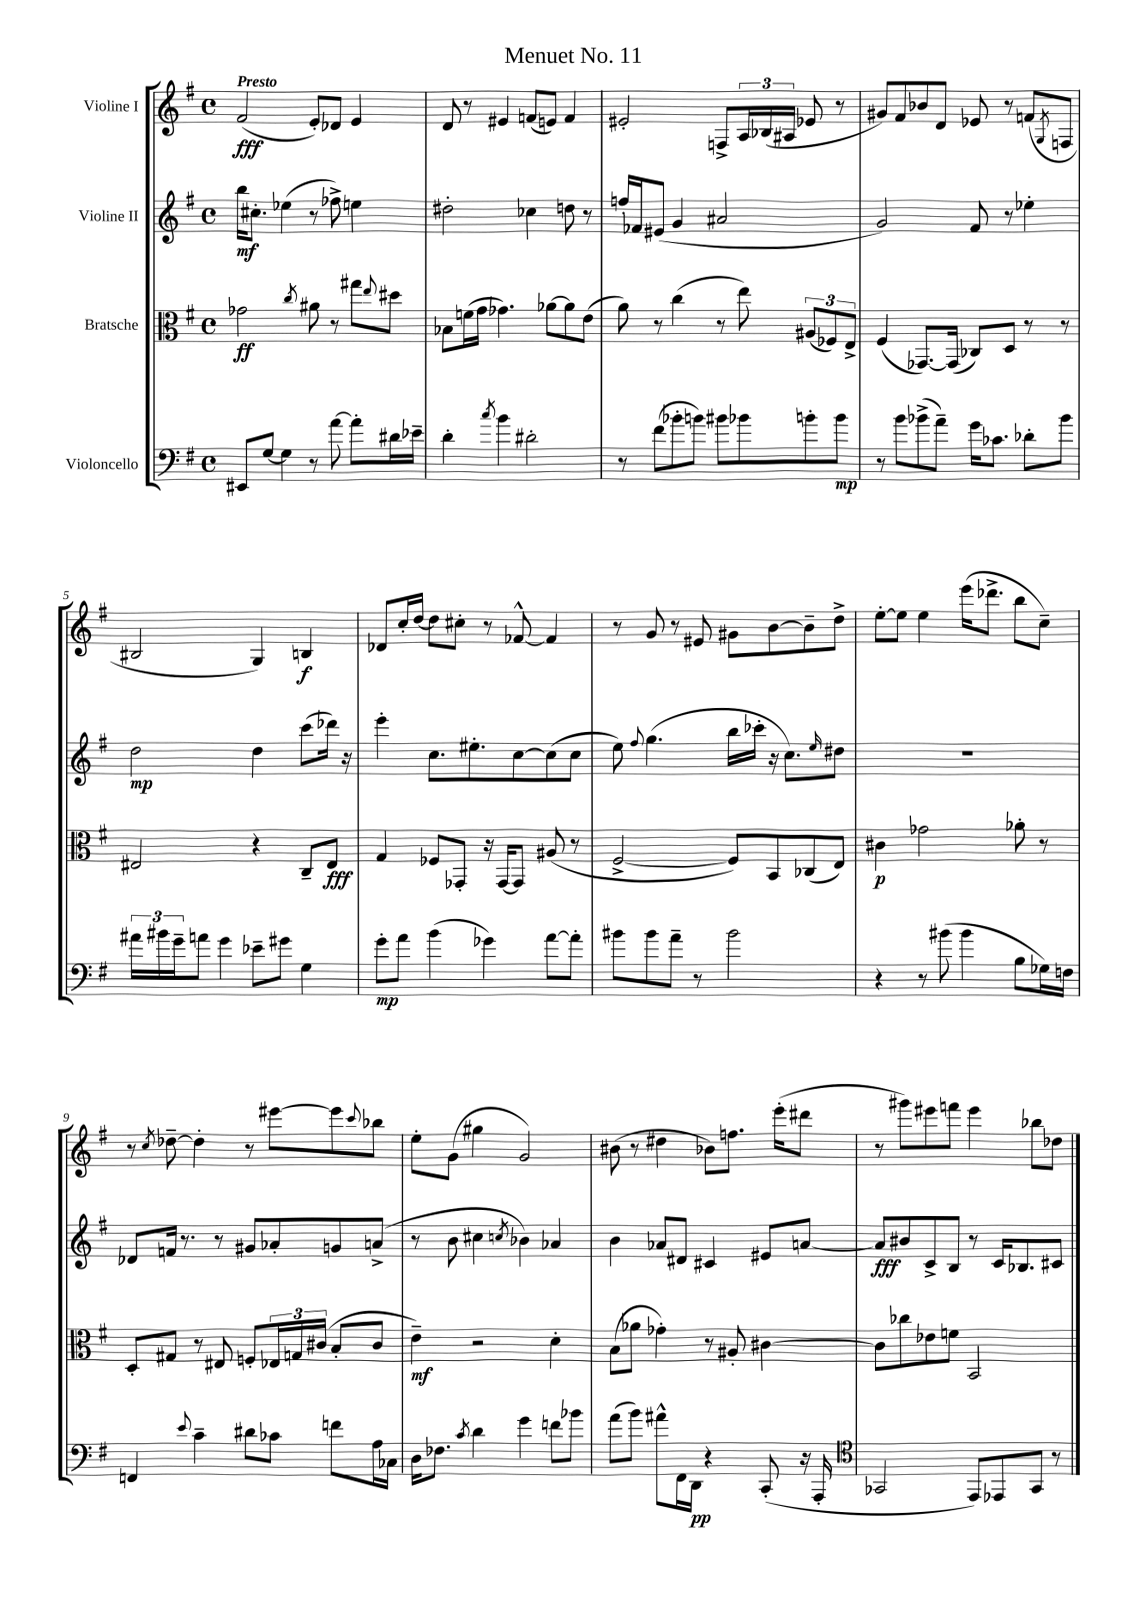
\header { title = "Menuet No. 11" }
<<
\new StaffGroup <<
\new Staff = "s0" \with { instrumentName = "Violine I" } {
    \clef treble \key g \major \defaultTimeSignature \time 4/4 \tempo "Presto"
    fis'2\fff( e'8-.) des'8 e'4 |
    d'8 r8 eis'4 f'8( e'8) f'4 |
    eis'2-. f8-> \tuplet 3/2 { a16 bes16( ais16 } ees'8 r8 |
    gis'8) fis'8 bes'8 d'8 ees'8 r8 f'8( \acciaccatura { g8 } f8 |
    bis2 g4) b4\f |
    des'8 c''16-. d''16~ d''8 cis''8-. r8 fes'8~-^ fes'4 |
    r8 g'8 r8 eis'8 gis'8 b'8~ b'8-- d''8-> |
    e''8~-. e''8 e''4 e'''16( des'''8.-> b''8 c''8--) |
    r8 \acciaccatura { c''8 } des''8~-- des''4-. r8 eis'''8~ eis'''8 \appoggiatura { c'''8 } bes''8 |
    e''8-. g'8( gis''4 g'2) |
    bis'8( r8 dis''4 bes'8) f''8. e'''16-.( dis'''8 |
    r8 gis'''8) eis'''8 f'''8 eis'''4 bes''8 des''8 \bar "|." |
}
\new Staff = "s1" \with { instrumentName = "Violine II" } {
    \clef treble \key g \major \defaultTimeSignature \time 4/4
    b''16\mf cis''8.-. ees''4( r8 fes''8->) e''4 |
    dis''2-. ces''4 d''8 r8 |
    f''16-. fes'16 eis'8( g'4 ais'2 |
    g'2) fis'8 r8 ees''4-. |
    d''2\mp d''4 c'''8( des'''16) r16 |
    e'''4-. c''8. eis''8.-. c''8~ c''8( c''8 |
    e''8) \appoggiatura { fis''8 } g''4.( b''16 ces'''16-. r16 c''8.) \grace { e''16 } dis''8 |
    R1 |
    des'8 f'16 r8. r8 gis'8 aes'8-. g'8 a'8->( |
    r8 b'8 cis''4 \acciaccatura { c''8 } bes'4) aes'4 |
    b'4 aes'8 dis'8 cis'4 eis'8 a'8~ |
    a'8\fff bis'8 c'8-> b8 r8 c'16 bes8. cis'8 \bar "|." |
}
\new Staff = "s2" \with { instrumentName = "Bratsche" } {
    \clef alto \key g \major \defaultTimeSignature \time 4/4
    ges'2\ff \acciaccatura { c''8 } ais'8 r8 gis''8 \appoggiatura { e''8 } dis''8 |
    bes8 f'16( g'16 ges'4.) aes'8~ aes'8 e'8( |
    a'8) r8 c''4( r8 e''8) \tuplet 3/2 { ais8( fes8) e8-> } |
    fis4( ges,8.~) ges,16( ces8) d8 r8 r8 |
    eis2 r4 c8-- eis8\fff |
    g4 fes8 ges,8-. r16 ges,16~ ges,8 ais8( r8 |
    fis2~-> fis8) b,8 ces8( e8) |
    cis'4\p ges'2 aes'8-. r8 |
    d8-. gis8 r8 eis8 f8-. \tuplet 3/2 { ees16 g16 cis'16( } b8-. cis'8 |
    e'4--\mf) r2 d'4-. |
    b8( aes'8 ges'4-.) r8 ais8-. cis'4~ |
    cis'8 ces''8 ees'8 f'8 b,2 \bar "|." |
}
\new Staff = "s3" \with { instrumentName = "Violoncello" } {
    \clef bass \key g \major \defaultTimeSignature \time 4/4
    eis,8 g8~ g4 r8 a'8~ a'8-. dis'16 ees'16-- |
    d'4-. \acciaccatura { c''8 } b'4 dis'2-. |
    r8 fis'8( bes'8-. b'8) bis'8 bes'8 b'8-. b'8\mp |
    r8 b'8 bes'8->( a'8--) g'16 ces'8. des'8-. bes'8 |
    \tuplet 3/2 { ais'16 bis'16 g'16-- } a'8 g'4 ees'8-- gis'8 g4 |
    g'8-.\mp a'8 b'4( ges'4) a'8~ a'8-. |
    bis'8 bis'8 a'8-- r8 bis'2 |
    r4 r8 bis'8( bis'4 b8 ges16) f16 |
    f,4 \appoggiatura { e'8 } c'4-- dis'8 ces'8 f'8 a16 ces16 |
    d16 fes8. \acciaccatura { c'8 } d'4 g'4 f'8 bes'8 |
    a'8( b'8) ais'8-^ fis,16 d,16\pp r4 c,8-.( r16 a,,16-. |
    \clef tenor ges,2 e,8) ees,8 ges,8 r8 \bar "|." |
}
>>
>>
